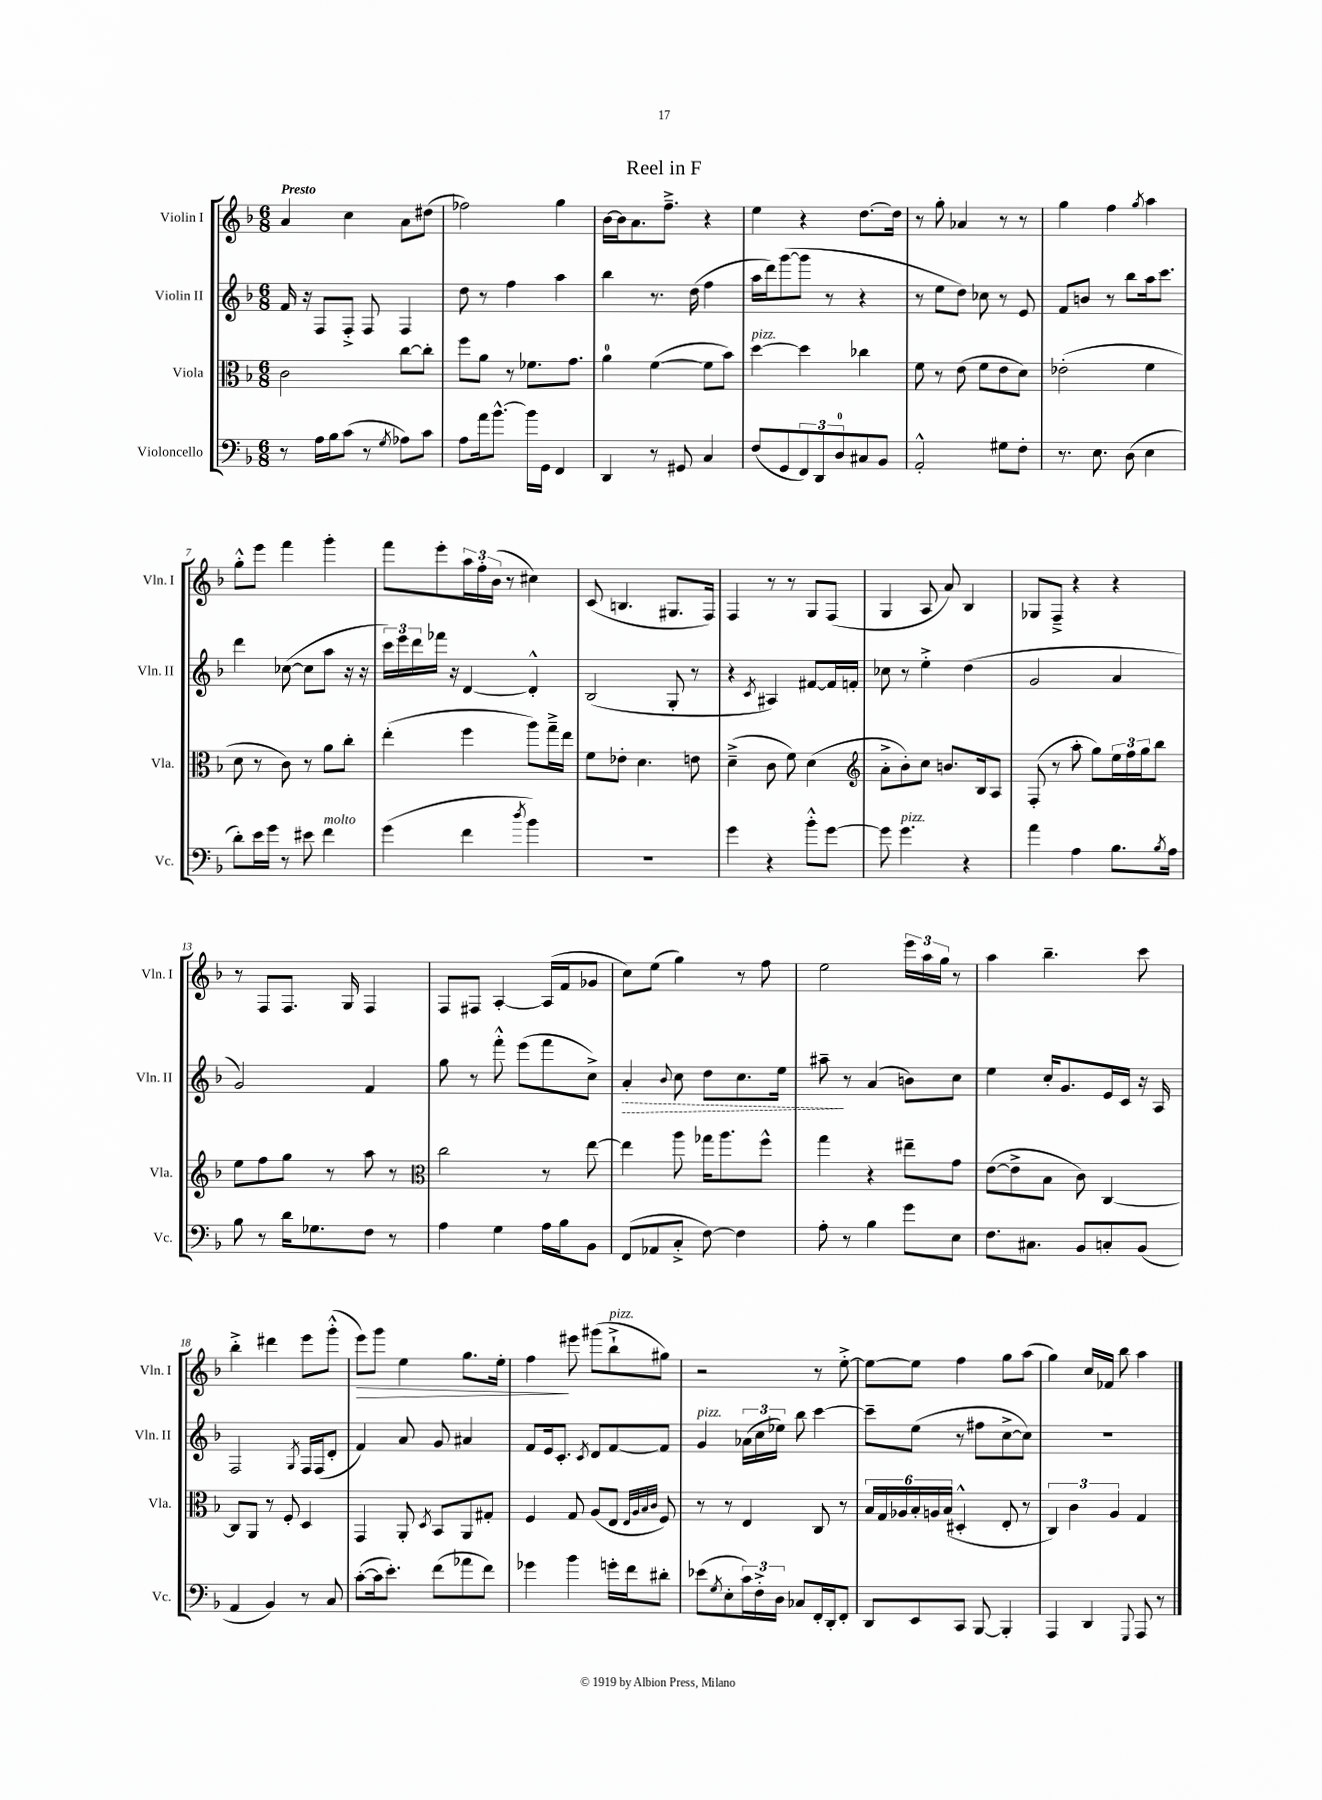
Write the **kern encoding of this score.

**kern	**kern	**kern	**dynam	**kern	**dynam
*part4	*part3	*part2	*part2	*part1	*part1
*staff4	*staff3	*staff2	*staff2	*staff1	*staff1
*I"Violoncello	*I"Viola	*I"Violin II	*	*I"Violin I	*
*I'Vc.	*I'Vla.	*I'Vln. II	*	*I'Vln. I	*
*clefF4	*clefC3	*clefG2	*	*clefG2	*
*k[b-]	*k[b-]	*k[b-]	*	*k[b-]	*
*M6/8	*M6/8	*M6/8	*	*M6/8	*
=1	=1	=1	=1	=1	=1
!	!	!	!	!LO:TX:a:B:t=Presto	!
8r	2c\	16f/	.	4a/	.
.	.	16r	.	.	.
16A\LL	.	8F/L	.	.	.
16B-\J	.	.	.	.	.
(8c\J	.	8F'^/J	.	4cc\	.
8r	.	8F/	.	.	.
8qG/	.	.	.	.	.
8A-X\L)	[8cc\L	4F/	.	8a\L	.
8c\J	8cc'\J]	.	.	(8dd#X\J	.
=2	=2	=2	=2	=2	=2
8A\L	8ff\L	8dd\	.	2ff-X\)	.
16a\k	8a\J	8r	.	.	.
[8.b-^^\J	.	.	.	.	.
.	8r	4ff\	.	.	.
16b-\LL]	8.f-X\L	.	.	.	.
16GG\JJ	.	.	.	.	.
4FF/	.	4aa\	.	4gg\	.
.	8.g\J	.	.	.	.
=3	=3	=3	=3	=3	=3
4DD/	4a\	4bb-\	.	[16b-\LL	.
.	.	.	.	16b-\J]	.
.	.	.	.	8.a\	.
8r	([4f\	8.r	.	.	.
.	.	.	.	8.ff~^\J	.
8GG#X/	.	.	.	.	.
.	.	(16dd\	.	.	.
4C/	8f\L]	4ff\	.	4r	.
.	8b-\J)	.	.	.	.
=4	=4	=4	=4	=4	=4
!	!LO:TX:a:i:t=pizz.	!	!	!	!
(8F/L	[4dd\	16aa\LL	.	4ee\	.
.	.	16ddd\J)	.	.	.
8GG/	.	([8ggg\	.	.	.
12FF/)	4dd\]	8ggg\J]	.	4r	.
12DD/	.	.	.	.	.
.	.	8r	.	.	.
12D/	.	.	.	.	.
8C#X/	4cc-X\	4r	.	[8.dd\L	.
8BB-/J	.	.	.	.	.
.	.	.	.	16dd\Jk]	.
=5	=5	=5	=5	=5	=5
2AA'^^/	8f\	8r	.	8r	.
.	8r	8ee\L	.	8gg'\	.
.	(8e\	8dd\J)	.	4a-X/	.
.	8f\L	8cc-X\	.	.	.
8G#X\L	8e\	8r	.	8r	.
8F'\J	8d\J)	8e/	.	8r	.
=6	=6	=6	=6	=6	=6
8.r	(2e-X'\	8f/L	.	4gg\	.
.	.	8bn/J	.	.	.
8.E\	.	.	.	.	.
.	.	8r	.	4ff\	.
(8D\	.	8bb-\L	.	.	.
.	.	.	.	8qgg/	.
4E\	4f\	16aa\k	.	4aa\	.
.	.	8.ccc\J	.	.	.
!!LO:LB:g=z
=7	=7	=7	=7	=7	=7
8d'\L)	8d\	4ddd\	.	8gg'^^\L	.
16e\L	8r	.	.	8eee\J	.
16g\JJ	.	.	.	.	.
8r	8c\)	([8cc-X\	.	4fff\	.
8e#X\	8r	8cc-\L]	.	.	.
!LO:TX:a:i:t=molto	!	!	!	!	!
4f\	8a\L	8aa\J	.	4ggg'\	.
.	8cc'\J	16r	.	.	.
.	.	16r	.	.	.
=8	=8	=8	=8	=8	=8
(4g\	(4ee'\	24ccc\LL)	.	8fff\L	.
.	.	24eee\	.	.	.
.	.	24ddd\	.	.	.
.	.	16fff-X\JJ	.	8eee'\	.
.	.	16r	.	.	.
4f\	4ff\	[4d/	.	24aa\L	.
.	.	.	.	24ff'\	.
.	.	.	.	(24b-\JJ	.
.	.	.	.	8r	.
8qdd/	.	.	.	.	.
4b-\)	8aa\L)	4d'^^/]	.	4cc#X\)	.
.	16gg~^\L	.	.	.	.
.	16ee\JJ	.	.	.	.
=9	=9	=9	=9	=9	=9
2.r	8f\L	(2B-/	.	(8c/	.
.	8e-X'\J	.	.	4.Bn/	.
.	4.d\	.	.	.	.
.	.	8G'/	.	8.G#X/L	.
.	8en\	8r	.	.	.
.	.	.	.	16F/Jk)	.
=10	=10	=10	=10	=10	=10
4g\	(4d~^\	4r	.	4F/	.
.	.	8qc/	.	.	.
4r	8c\	4A#X/)	.	8r	.
.	8f\)	.	.	8r	.
8b-'^^\L	(4d\	[8f#X/L	.	8G/L	.
[8g\J	.	16f#/L]	.	(8F/J	.
.	.	16fn'/JJ	.	.	.
=11	=11	=11	=11	=11	=11
*	*clefG2	*	*	*	*
8g\]	8a'^\L	8cc-X\	.	4G/	.
!LO:TX:a:i:t=pizz.	!	!	!	!	!
4.g\	8b-'\)	8r	.	.	.
.	8cc\J	4ee'^\	.	8A/	.
.	8.bn/L	.	.	8a/)	.
4r	.	(4dd\	.	4B-/	.
.	16B-/k	.	.	.	.
.	8A/J	.	.	.	.
=12	=12	=12	=12	=12	=12
4a\	(8F'/	2g/	.	8G-X/L	.
.	8r	.	.	8F~^/J	.
4A\	8aa'\	.	.	4r	.
.	8gg\L)	.	.	.	.
8.B-\L	24ee\L	4a/	.	4r	.
.	24ff\	.	.	.	.
.	24gg\J	.	.	.	.
.	8bb-\J	.	.	.	.
8qB-/	.	.	.	.	.
16A\Jk	.	.	.	.	.
!!LO:LB:g=z
=13	=13	=13	=13	=13	=13
8B-\	8ee\L	2g/)	.	8r	.
8r	8ff\	.	.	8F/L	.
16d\KL	8gg\J	.	.	8.F/J	.
8.G-X\	.	.	.	.	.
.	8r	.	.	.	.
.	.	.	.	16G/	.
8F\J	8aa\	4f/	.	4F/	.
8r	8r	.	.	.	.
=14	=14	=14	=14	=14	=14
*	*clefC3	*	*	*	*
4A\	2cc\	8gg\	.	8F/L	.
.	.	8r	.	8F#X/J	.
4G\	.	8fff'^^\	.	[4A'/	.
.	.	(8eee\L	.	.	.
16A\LL	8r	8fff\	.	(16A/LL]	.
16B-\J	.	.	.	16f/J	.
8BB-\J	[8ee\	8cc^\J)	.	8g-X/J	.
=15	=15	=15	=15	=15	=15
!	!	!	!LO:HP:b	!	!
(8FF/L	4ee\]	4a'/	>	8cc\L)	.
8AA-X/	.	.	.	(8ee\J	.
.	.	8qqb-/	.	.	.
8C'^/J	8aa\	8cc\	.	4gg\)	.
[8F\)	16gg-X\KL	8dd\L	.	.	.
.	8.aa\	.	.	.	.
4F\]	.	8.cc\	.	8r	.
.	8ff^^\J	.	.	8ff\	.
.	.	16ee\Jk	.	.	.
=16	=16	=16	=16	=16	=16
8A'\	4gg\	8aa#X~\	.	2ee\	.
8r	.	8r	]	.	.
4B-\	4r	(4a/	.	.	.
8g\L	8ee#X~\L	8bn\L)	.	24eee\LL	.
.	.	.	.	24aa\	.
.	.	.	.	24gg\JJ	.
8E\J	8g\J	8cc\J	.	8r	.
=17	=17	=17	=17	=17	=17
8.F\L	([8e\L	4ee\	.	4aa\	.
.	8e^\]	.	.	.	.
8.C#X\J	.	.	.	.	.
.	8B-\J	16cc'/KL	.	4.bb-~\	.
.	.	8.g/	.	.	.
8BB-/L	8c\)	.	.	.	.
8Cn'/	[4C/	16e/L	.	.	.
.	.	16c/JJ	.	.	.
(8BB-/J	.	16r	.	8ccc\	.
.	.	16A/	.	.	.
!!LO:LB:g=z
=18	=18	=18	=18	=18	=18
4AA/	8C/L]	2F/	.	4bb-'^\	.
.	8AA/J	.	.	.	.
4BB-/)	8r	.	.	4ddd#X\	.
.	8F'/	.	.	.	.
.	.	8qG/	.	.	.
8r	4D/	16F/LL	.	8eee\L	.
.	.	(16F/J	.	.	.
8C/	.	8d'/J	.	(8ggg'^^\J	.
=19	=19	=19	=19	=19	=19
!	!	!	!	!	!LO:HP:b
([8c'\L	4GG/	4f/)	.	8eee\L)	>
16c\k]	.	.	.	8ggg\J	.
8.e'\J)	.	.	.	.	.
.	8AA'/	8a/	.	4ee\	.
.	8qD/	.	.	.	.
(8f\L	8BB-/L	8g/	.	.	.
8a-X\	8AA/	4a#X/	.	8.gg\L	.
8f\J)	8G#X'/J	.	.	.	.
.	.	.	.	16ee'\Jk	.
=20	=20	=20	=20	=20	=20
4g-X\	4F/	8f/L	.	4ff\	.
.	.	16e/k	.	.	.
.	.	8.c'/J	.	.	.
4b-\	8G/	.	.	8eee#X\	]
.	.	8qc/	.	.	.
.	(8A/L	8d/L	.	(8ggg#X\L	.
!	!	!	!	!LO:TX:a:i:t=pizz.	!
16gn'\LL	8E/J	[8f/	.	8bb-`^\	.
16f\J	.	.	.	.	.
.	32qqE/LLL	.	.	.	.
.	32qqA/	.	.	.	.
.	32qqB-/	.	.	.	.
.	32qqc/JJJ	.	.	.	.
8d#X'\J	8F/)	8f/J]	.	8gg#X\J)	.
=21	=21	=21	=21	=21	=21
!	!	!LO:TX:a:i:t=pizz.	!	!	!
(8e-X\L	8r	4g/	.	2r	.
8qG/	.	.	.	.	.
8E'\	8r	.	.	.	.
24c\L)	4E/	(24a-X\LL	.	.	.
24F'^\	.	24cc\	.	.	.
24D\JJ	.	24ee-X\JJ)	.	.	.
8C-X/L	.	8bb-\	.	.	.
16FF'/L	8C/	[4ccc\	.	8r	.
16DD'/J	.	.	.	.	.
8FF'/J	8r	.	.	[8ee'^\	.
=22	=22	=22	=22	=22	=22
8DD/L	24B-/LL	8ccc~\L]	.	8ee\L_	.
.	24G/	.	.	.	.
.	24A-X/	.	.	.	.
8EE/	24B-'/	(8ee\J	.	8ee\J]	.
.	24An/	.	.	.	.
.	(24B-/JJ	.	.	.	.
8CC/J	4D#X'^^/	8r	.	4ff\	.
[8BBB-/	.	8ff#X\L	.	.	.
4BBB-'/]	8E'/	[8cc^\	.	8gg\L	.
.	8r	8cc\J])	.	(8aa\J	.
=23	=23	=23	=23	=23	=23
4AAA/	6C/)	2.r	.	4gg\)	.
.	6c\	.	.	.	.
4DD/	.	.	.	16cc/LL	.
.	.	.	.	16f-X/JJ	.
.	6A/	.	.	.	.
.	.	.	.	8bb-\	.
8qqGGG/	.	.	.	.	.
8AAA/	4G/	.	.	4aa\	.
8r	.	.	.	.	.
==	==	==	==	==	==
*-	*-	*-	*-	*-	*-
